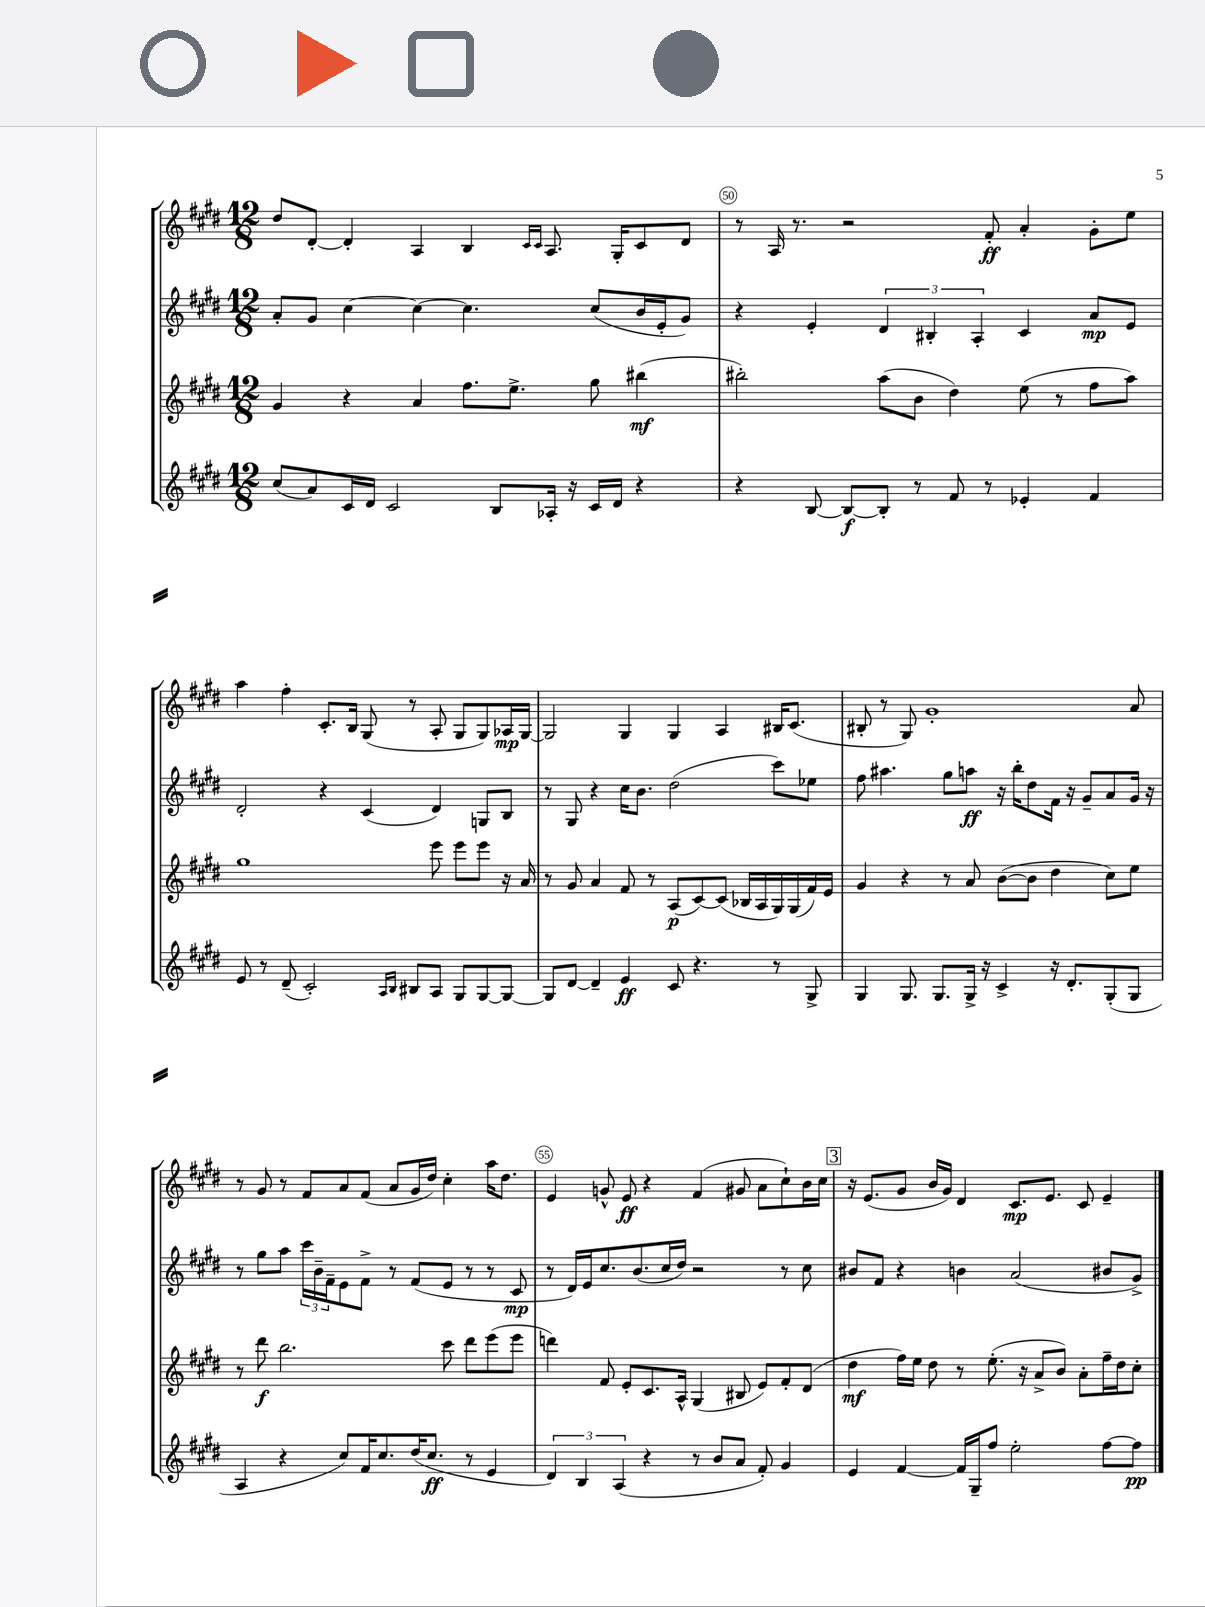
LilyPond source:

<<
\new StaffGroup <<
\new Staff = "s0" {
    \clef treble \key e \major \numericTimeSignature \time 12/8
    dis''8 dis'8~-. dis'4-. a4 b4 \grace { cis'16 cis'16 } a8. gis16-. cis'8 dis'8 |
    r8 a16 r8. r2 fis'8-.\ff a'4-. gis'8-. e''8 |
    a''4 fis''4-. cis'8.-. b16 gis8( r8 a8-. gis8 gis8) aes16\mp gis16~ |
    gis2 gis4 gis4 a4 bis16 cis'8.( |
    bis8-. r8 gis8) gis'1-. a'8 |
    r8 gis'8 r8 fis'8 a'8 fis'8( a'8 gis'16 dis''16) cis''4-. a''16 dis''8. |
    e'4 g'8-^ e'8\ff r4 fis'4( gis'8 a'8 cis''8-!) b'16 cis''16 |
    \mark \markup { \box "3" } r16 e'8.( gis'8 b'16 gis'16) dis'4 cis'8.\mp e'8. cis'8 e'4-- \bar "|." |
}
\new Staff = "s1" {
    \clef treble \key e \major \numericTimeSignature \time 12/8
    a'8-. gis'8 cis''4~ cis''4~ cis''4. cis''8( b'16 e'16-. gis'8) |
    r4 e'4-. \tuplet 3/2 { dis'4 bis4-. a4-. } cis'4 a'8\mp e'8 |
    dis'2-. r4 cis'4( dis'4) g8 b8 |
    r8 gis8 r4 cis''16 b'8. dis''2( cis'''8) ees''8 |
    fis''8 ais''4. gis''8 a''8\ff r16 b''16-. dis''8 fis'16 r16 gis'8-- a'8 gis'16 r16 |
    r8 gis''8 a''8 \tuplet 3/2 { cis'''16 b'16-- fis'16-- } e'8 fis'8-> r8 fis'8( e'8 r8 r8 cis'8\mp |
    r8 dis'16) e'16 cis''8. b'8.( cis''16 dis''16) r2 r8 cis''8 |
    \mark \markup { \box "3" } bis'8 fis'8 r4 b'4 a'2( bis'8 gis'8->) \bar "|." |
}
\new Staff = "s2" {
    \clef treble \key e \major \numericTimeSignature \time 12/8
    gis'4 r4 a'4 fis''8. e''8.-> gis''8 bis''4\mf( |
    bis''2-.) a''8( b'8 dis''4) e''8( r8 fis''8 a''8) |
    gis''1 e'''8 e'''8 e'''8 r16 a'16 |
    r8 gis'8 a'4 fis'8 r8 a8\p( cis'8~) cis'8( bes16 a16 gis16) gis16( fis'16) e'16 |
    gis'4 r4 r8 a'8 b'8~( b'8 dis''4 cis''8) e''8 |
    r8 dis'''8\f b''2. cis'''8 dis'''8 e'''8( e'''8 |
    d'''4) fis'8 e'8-. cis'8. a16-^ gis4( bis8 e'8) fis'8-. dis'8( |
    \mark \markup { \box "3" } dis''4\mf fis''16) e''16 dis''8 r8 e''8.-.( r16 a'8-> b'8) a'8-. fis''16-- dis''16 cis''8-. \bar "|." |
}
\new Staff = "s3" {
    \clef treble \key e \major \numericTimeSignature \time 12/8
    cis''8( a'8) cis'16 dis'16 cis'2 b8 aes16-. r16 cis'16 dis'16 r4 |
    r4 b8~ b8~\f b8-. r8 fis'8 r8 ees'4-. fis'4 |
    e'8 r8 dis'8--( cis'2-.) \grace { a16 b16 } bis8 a8 gis8 gis8~ gis8~ |
    gis8 dis'8~ dis'4-- e'4\ff cis'8 r4. r8 gis8-> |
    gis4 gis8. gis8. gis16-> r16 cis'4-> r16 dis'8.-. gis8-.( gis8 |
    a4 r4 cis''8) fis'16 cis''8. dis''16( cis''8.\ff r8 e'4 |
    \tuplet 3/2 { dis'4) b4 a4( } r4 r8 b'8 a'8 fis'8-.) gis'4 |
    \mark \markup { \box "3" } e'4 fis'4~ fis'16 gis16-- fis''8 e''2-. fis''8~ fis''8\pp \bar "|." |
}
>>
>>
\layout { \context { \Score currentBarNumber = #49 \override BarNumber.break-visibility = ##(#f #t #t) barNumberVisibility = #(every-nth-bar-number-visible 5) \override BarNumber.stencil = #(make-stencil-circler 0.1 0.3 ly:text-interface::print) } }
